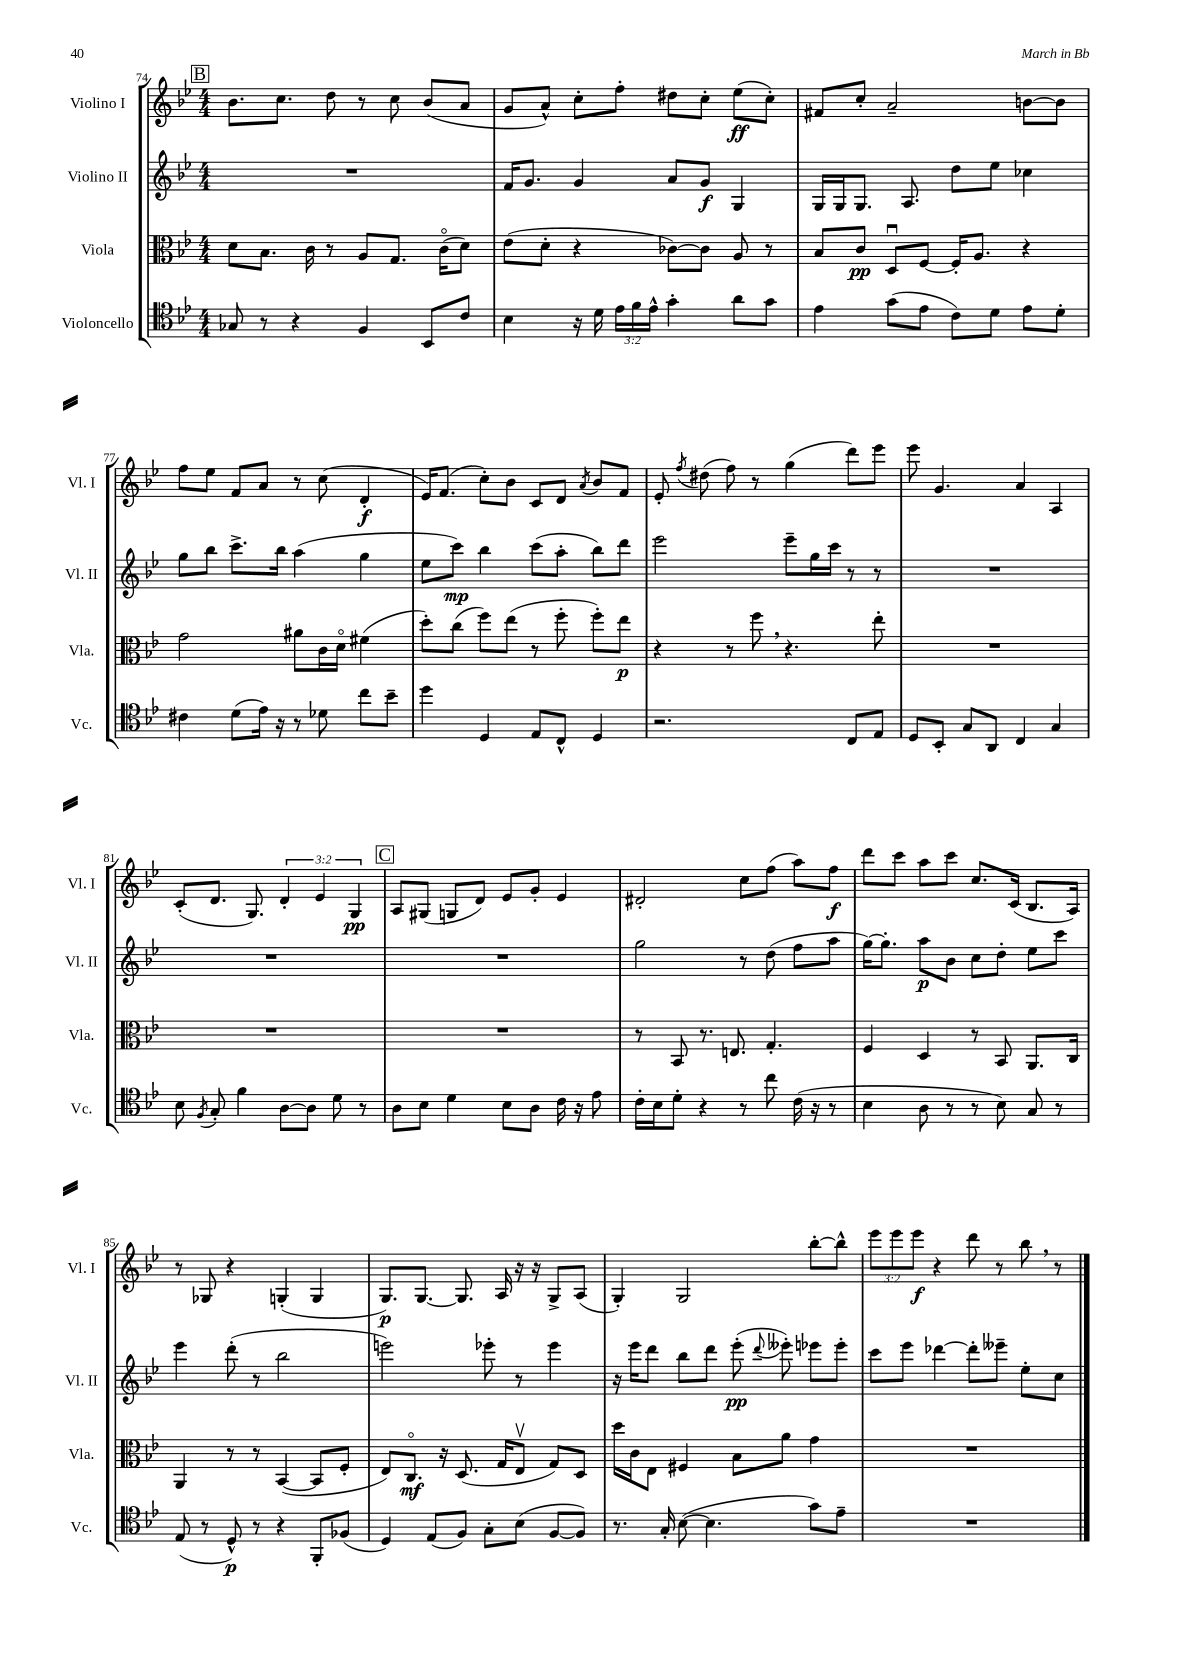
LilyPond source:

<<
\new StaffGroup <<
\new Staff = "s0" \with { instrumentName = "Violino I" shortInstrumentName = "Vl. I" } {
    \clef treble \key bes \major \numericTimeSignature \time 4/4 \override Staff.TupletNumber.text = #tuplet-number::calc-fraction-text
    \autoBeamOff \mark \markup { \box "B" } bes'8.[ c''8.] d''8 r8 c''8 bes'8[( a'8] |
    g'8[ a'8]-^) c''8[-. f''8]-. dis''8[ c''8]-. ees''8[\ff( c''8]-.) |
    fis'8[ c''8]-. a'2-- b'8[~ b'8] |
    f''8[ ees''8] f'8[ a'8] r8 c''8( d'4-.\f |
    ees'16[) f'8.]( c''8[-.) bes'8] c'8[ d'8] \acciaccatura { a'8 } bes'8[ f'8] |
    ees'8-. \acciaccatura { f''8 } dis''8( f''8) r8 g''4( d'''8[) ees'''8] |
    ees'''8 g'4. a'4 a4 |
    c'8[-.( d'8.] g8.) \tuplet 3/2 { d'4-. ees'4 g4\pp } |
    \mark \markup { \box "C" } a8[ gis8]( g8[ d'8]) ees'8[ g'8]-. ees'4 |
    dis'2-. c''8[ f''8]( a''8[) f''8]\f |
    d'''8[ c'''8] a''8[ c'''8] c''8.[ c'16]( bes8.[ a16]) |
    r8 ges8 r4 g4-.( g4 |
    g8.[\p) g8.]~ g8. a16 r16 r16 g8[-> a8]( |
    g4-.) g2 bes''8[~-. bes''8]-^ |
    \tuplet 3/2 { ees'''8[ ees'''8 ees'''8]\f } r4 d'''8 r8 bes''8 \breathe r8 \bar "|." |
}
\new Staff = "s1" \with { instrumentName = "Violino II" shortInstrumentName = "Vl. II" } {
    \clef treble \key bes \major \numericTimeSignature \time 4/4
    \autoBeamOff \mark \markup { \box "B" } R1 |
    f'16[ g'8.] g'4 a'8[ g'8]\f g4 |
    g16[ g16 g8.] a8. d''8[ ees''8] ces''4 |
    g''8[ bes''8] c'''8.[-> bes''16] a''4( g''4 |
    ees''8[ c'''8]\mp) bes''4 c'''8[( a''8]-. bes''8[) d'''8] |
    ees'''2 ees'''8[-- g''16 c'''16] r8 r8 |
    R1 |
    R1 |
    \mark \markup { \box "C" } R1 |
    g''2 r8 d''8( f''8[ a''8] |
    g''16[~) g''8.]-. a''8[\p bes'8] c''8[ d''8]-. ees''8[ c'''8] |
    ees'''4 d'''8-.( r8 bes''2 |
    e'''2) ees'''8-. r8 ees'''4 |
    r16 ees'''16[ d'''8] bes''8[ d'''8] ees'''8-.\pp( \appoggiatura { d'''8 } eeses'''8-.) ees'''8[ ees'''8]-. |
    c'''8[ ees'''8] des'''4~ des'''8[-. eeses'''8]-- ees''8[-. c''8] \bar "|." |
}
\new Staff = "s2" \with { instrumentName = "Viola" shortInstrumentName = "Vla." } {
    \clef alto \key bes \major \numericTimeSignature \time 4/4
    \autoBeamOff \mark \markup { \box "B" } d'8[ bes8.] c'16 r8 a8[ g8.] c'16[\flageolet( d'8]) |
    ees'8[( d'8]-. r4 ces'8[~) ces'8] a8 r8 |
    bes8[ c'8]\pp d8[\downbow f8]~ f16[-. a8.] r4 |
    g'2 ais'8[ c'16 d'16]\flageolet fis'4( |
    d''8[-.) c''8]( f''8[) ees''8]( r8 f''8-. f''8[-.) ees''8]\p |
    r4 r8 f''8 \breathe r4. ees''8-. |
    R1 |
    R1 |
    \mark \markup { \box "C" } R1 |
    r8 bes,8 r8. e8. g4.-. |
    f4 d4 r8 bes,8 a,8.[ c16] |
    a,4 r8 r8 bes,4~( bes,8[ f8]-. |
    ees8[) c8.]\flageolet\mf r16 d8.( g16[ ees8]\upbow g8[) d8] |
    d''16[ c'16 ees8] fis4 bes8[ a'8] g'4 |
    R1 \bar "|." |
}
\new Staff = "s3" \with { instrumentName = "Violoncello" shortInstrumentName = "Vc." } {
    \clef tenor \key bes \major \numericTimeSignature \time 4/4 \override Staff.TupletNumber.text = #tuplet-number::calc-fraction-text
    \autoBeamOff \mark \markup { \box "B" } ges8 r8 r4 f4 bes,8[ c'8] |
    bes4 r16 d'16 \tuplet 3/2 { ees'16[ f'16 ees'16]-^ } g'4-. a'8[ g'8] |
    ees'4 g'8[( ees'8] c'8[) d'8] ees'8[ d'8]-. |
    cis'4 d'8[( ees'16]) r16 r8 des'8 c''8[ bes'8]-- |
    d''4 d4 ees8[ c8]-^ d4 |
    r2. c8[ ees8] |
    d8[ bes,8]-. g8[ a,8] c4 g4 |
    bes8 \acciaccatura { f8 } g8-. f'4 a8[~ a8] d'8 r8 |
    \mark \markup { \box "C" } a8[ bes8] d'4 bes8[ a8] c'16 r16 ees'8 |
    c'16[-. bes16 d'8]-. r4 r8 c''8 c'16( r16 r8 |
    bes4 a8 r8 r8 bes8) g8 r8 |
    ees8( r8 d8-^\p) r8 r4 f,8[-. fes8]( |
    d4) ees8[( f8]) g8[-. bes8]( f8[~ f8]) |
    r8. g16-. bes8~( bes4. g'8[) ees'8]-- |
    R1 \bar "|." |
}
>>
>>
\layout { \context { \Score currentBarNumber = #74 } }
